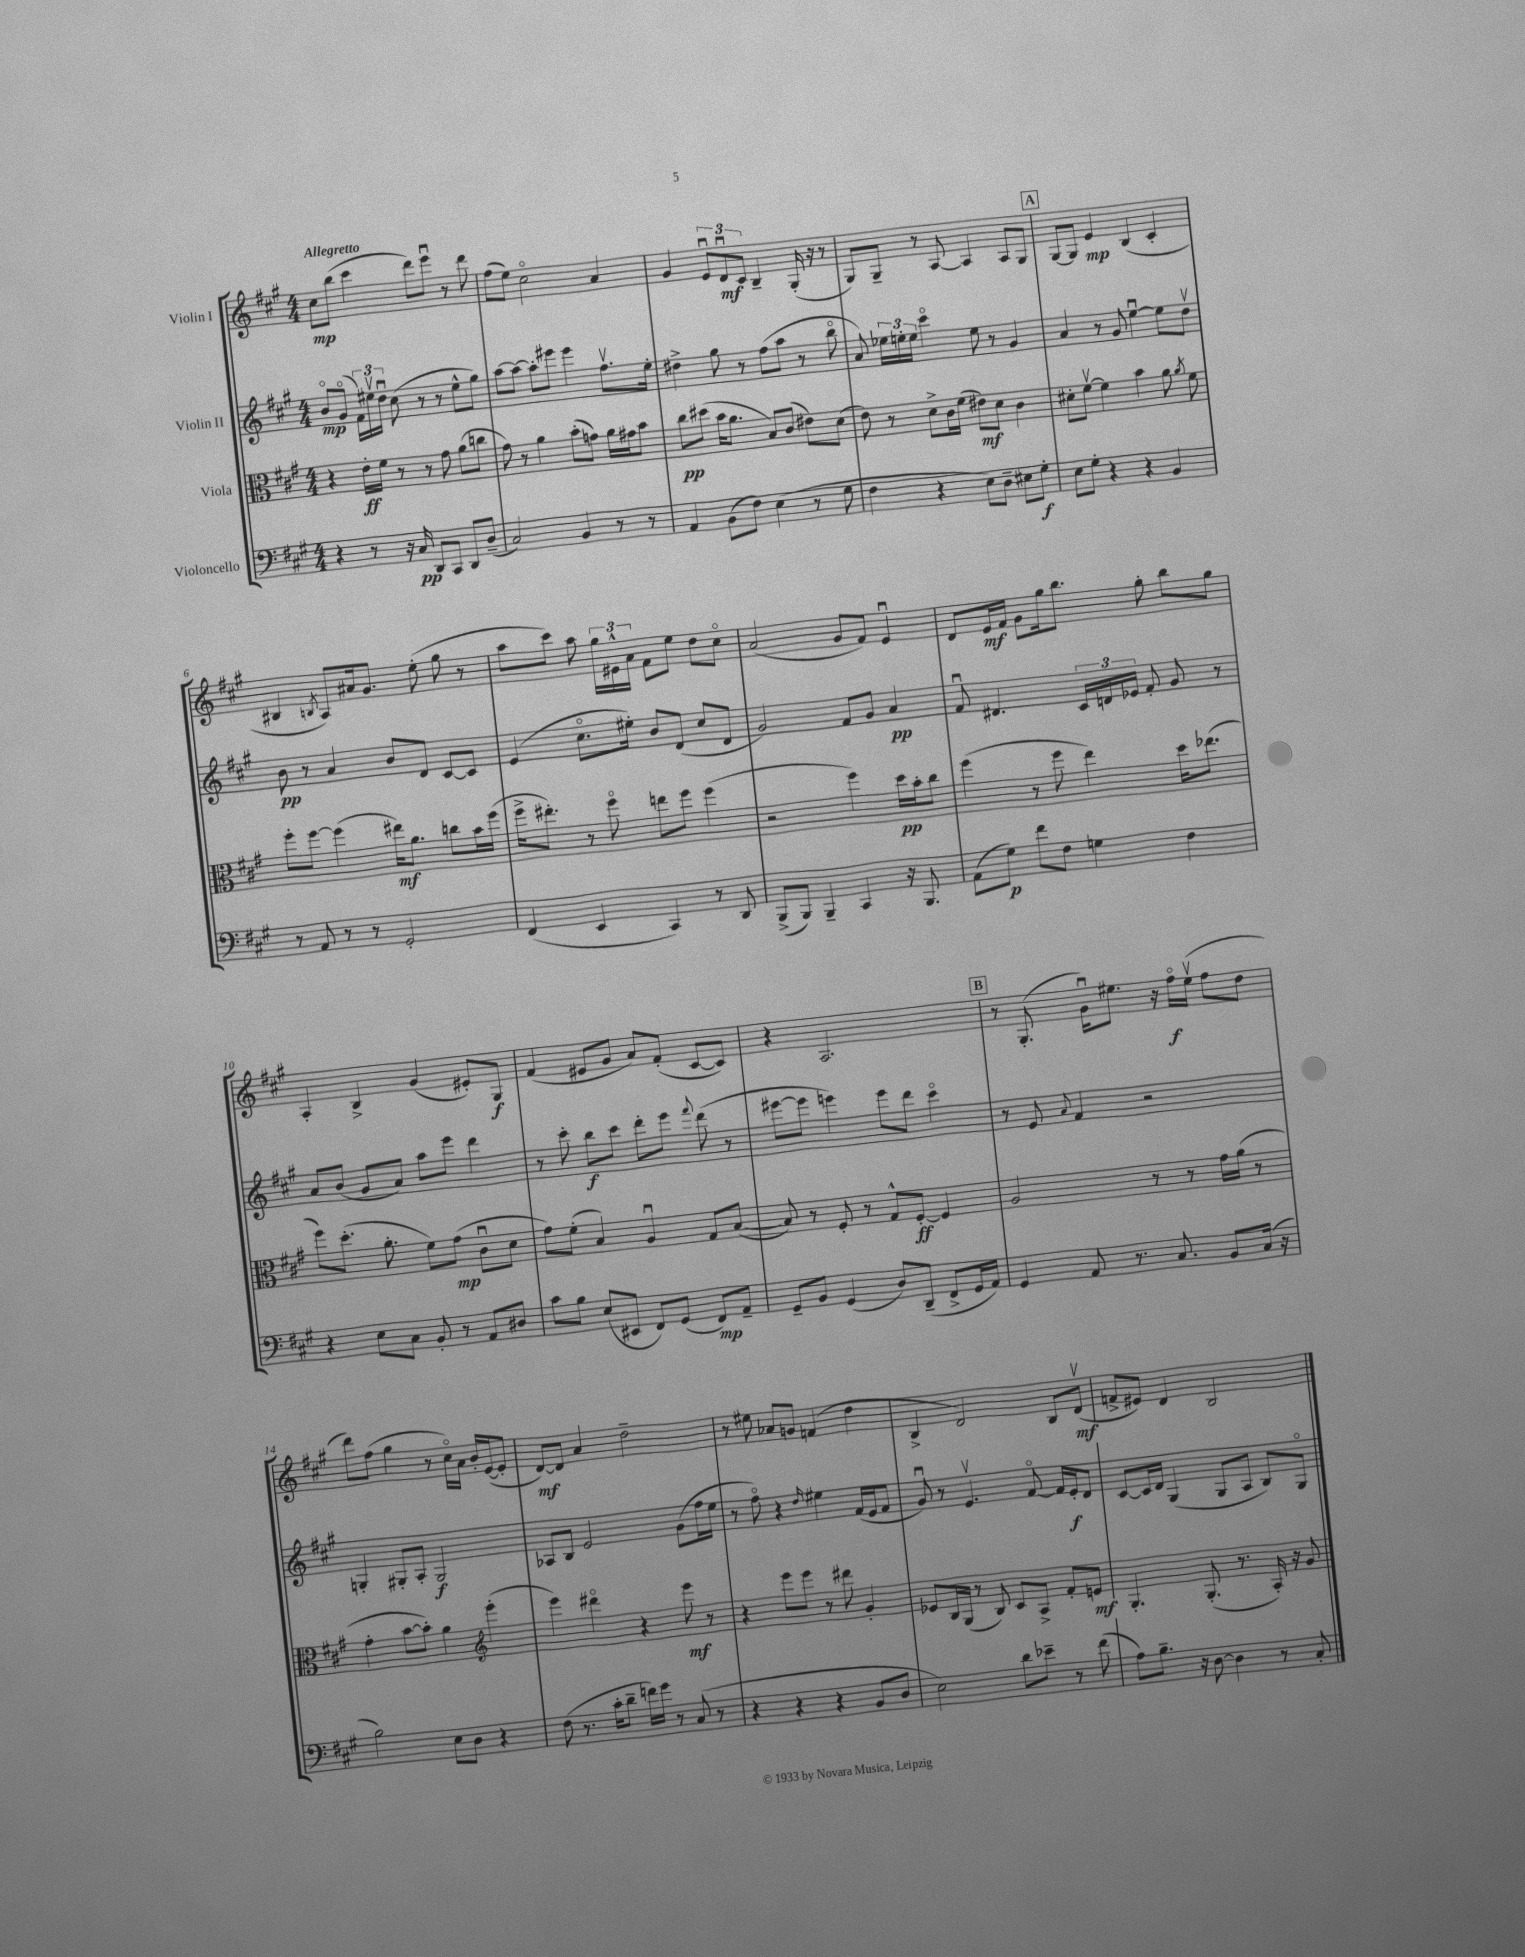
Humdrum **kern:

**kern	**kern	**kern	**kern
*staff4	*staff3	*staff2	*staff1
*clefF4	*clefC3	*clefG2	*clefG2
*k[f#c#g#]	*k[f#c#g#]	*k[f#c#g#]	*k[f#c#g#]
*M4/4	*M4/4	*M4/4	*M4/4
4r	4r	8bo/L	8cc#\L
.	.	(8g#o/J	(8bb\J
8r	16e'\LL	24f#\LL)	4ccc#\
.	.	24ee#v\	.
.	16f#\JJ	.	.
.	.	24ddu\JJ	.
16r	8r	(8cc#\	.
16C#/	.	.	.
8DD/L	8r	8r	8ddd\L)
8CC#/J	8g#\	8r	8eeeu\J
8DD/L	(8a\L	8ee#^^\L	8r
(8D~/J	8cc\J	8gg#\J)	8ddd\
=	=	=	=
2C#/)	8g#\)	[8aa\L	(8ff#\L
.	8r	8aa\_J	8ee\J)
.	4a\	8aa'\]L	2cc#o\
.	.	8eee#\J	.
4BB/	(8b'\L	4eee#\	.
.	8g\J)	.	.
8r	16a\LL	8.ff#v\L	4a/
.	16g#\J	.	.
8r	8b\J	.	.
.	.	16ee'\Jk	.
=	=	=	=
4AA/	8cc#\L	4dd#^\	4g#/
.	(8dd#\J	.	.
(8BB\L	16b\LK	8gg#\	12eu/L
.	8.a\J	.	.
.	.	.	12du/
8F#\J)	.	8r	.
.	.	.	12c#/J
(4E\	8B/L)	(8ff#\L	4B~/
.	(8c#/J	8aa\J	.
8r	8e#\L)	8r	(16G#'/
.	.	.	16r
8G#\	(8d\J	8bbo\	8r
=	=	=	=
4F#\	8e\)	8a/)	8G#/L)
.	8r	24ee-\LL	8G#~/J
.	.	24ee'\	.
.	.	24ee\JJ	.
4r	8d^\L	4ccc#o\	8r
.	16c#\L	.	[8A/
.	(16f#\JJ	.	.
8E\L)	8e#\L)	8ee\	4A/]
8D~\J	8d\J	8r	.
8E#\L	4c#\	4g#/	8A/L
8G#'\J	.	.	8G#/J
=	=	=	=
8E\L	8d#'\L	4a/	[8G#/L
8G#'\J	[8f#v\J	.	8G#/]J
4r	4f#\]	8r	4e/
.	.	8g#/	.
4r	4b\	[4eeu\	(4B/
4BB/	8a\	8ee\]L	4c#'/
.	8qa/	.	.
.	8f#\	8ddv\J	.
=	=	=	=
8r	8ff#'\L	8b\	4B#/
8AA/	[8ff#\J	8r	.
.	.	.	8qB/
8r	(4ff#\]	4a/	8A/L)
8r	.	.	16a#/k
.	.	.	8.g#/J
2GG#'/	16ee#\LK)	8b/L	.
.	8.a\J	.	.
.	.	8d/J	(8ee'\
.	8cc\L	[8c#/L	8gg#\
.	16b\L	8c#/]J	8r
.	(16ff#\JJ	.	.
=	=	=	=
(4FF#/	16ff#^\LK	(4e/	8aa\L
.	8.ee#'\J)	.	.
.	.	.	8ccc#\J)
4EE/	8r	8.cc#o\L	8aa\
.	8ff#o\	.	24gg#\LL
.	.	.	24e#^^\
.	.	16ee#'\Jk)	.
.	.	.	24a\JJ
4CC#/)	8ee\L	8b/L	8f#\L
.	8ff#\J	(8d/J	8ee\J
8r	(4ff#\	8cc#/L	8dd\L
8DD/	.	8d/J	8cc#o\J
=	=	=	=
(8BBB^/L	2r	2g#/)	(2a/
8BBB/J)	.	.	.
4BBB~/	.	.	.
4CC#/	4ff#\)	8f#/L	8g#/L
.	.	8g#/J	8f#/J)
16r	16dd\LL	4a/	4eu/
8.BBB/	16b'\J	.	.
.	8cc#\J	.	.
=	=	=	=
(8AA\L	(4ff#\	8f#u/	8d/L
8G#\J)	.	4.d#/	16e/L
.	.	.	16f#/JJ
8f#\L	8r	.	8g#\L
8F#\J	8ff#\	.	16gg#\k
.	.	.	8.bb\J
4G\	4ee\)	24c#/LL	.
.	.	24d/	.
.	.	24e-/JJ	.
.	.	8f#'/	8gg#'\
4F#\	16dd\LK	8g#/	8bb\L
.	(8.ee-\J	.	.
.	.	8r	8gg#\J
=	=	=	=
4r	8ff#\L)	8a/L	4A'/
.	(8.dd'\J	(8b/J	.
8E\L	.	8g#/L	4B^/
.	8.a'\	.	.
8C#\J	.	8a/J)	.
8BB'/	8f#\L)	8aa\L	(4g#/
8r	(8g#\J	8eee\J	.
8AA/L	8c#u\L	4ddd\	8e#'/L)
8D#/J	8d\J	.	8G#/J
=	=	=	=
8c#\L	8g#\L)	8r	(4f#/
8B\J	(8f#'\J	8ccc#'\	.
(8E/L	4B/)	8bb\L	8e#/L
8EE#/J	.	8ccc#\J	8g#/J
8FF#/L)	4Au/	8ddd'\L	8a/L)
(8GG#/J	.	8eee\J	(8f#'/J
.	.	8qqfff#/	.
8FF#/L)	8G#/L	(8ddd\	[8c#/L
8AA~/J	([8B/J	8r	8c#/]J)
=	=	=	=
8GG#~/L	8B/])	[8eee#\L	4r
8BB/J	8r	8eee#\]J	.
(4GG#/	8F#'/	4eee\)	2.A/
.	8r	.	.
8D/L)	8G#^^/L	8eee\L	.
(8DD~/J	[8F#'/J	8ddd\J	.
8FF#^/L	4F#/]	4ccc#o\	.
16GG#/L	.	.	.
16AA/JJ)	.	.	.
=	=	=	=
4GG#/	2A/	8r	8r
.	.	8e/	(8.G#'/
.	.	8qqa/	.
8AA/	.	4f#/	.
.	.	.	16g#u\LK)
8.r	.	.	8.ee#\J
.	8r	2r	.
8.C#/	.	.	16r
.	8r	.	16ff#o\LL
.	.	.	(16ee#v\JJ
8BB/L	16g#\LL	.	8ff#\L
.	(16a\JJ	.	.
(16C#/Jk	8r	.	8dd\J
16r	.	.	.
=	=	=	=
2B\)	4g#'\	4G'/	8ddd\L)
.	.	.	(8ff#\J
.	[8b\L	8G#'/L	4gg#\
.	8b'\]J)	8A'/J	.
8E\L	4a\	2G#/	8r
8D\J	.	.	16cc#o\LL)
.	.	.	16a\JJ
*	*clefG2	*	*
4r	(4eee'\	.	16b'/LL
.	.	.	([16e/J
.	.	.	8e'/]J
=	=	=	=
(8F#\	4eee\)	8A-/L	[8d/L)
8.r	.	8B/J	8d/]J
.	4ddd#o\	2e/	4a/
16c#'\LK	.	.	.
8d~\J	.	.	.
16f\LL)	4r	.	2dd~\
16g#\JJ	.	.	.
8r	.	.	.
(8C#/	8eee\	(8g#\L	.
8r	8r	16ff#\L	.
.	.	16ee\JJ	.
=	=	=	=
4r	4r	8r	8r
.	.	8ff#o\)	8ee#\
4r	8eee\L	4r	8a-/L
.	8eee\J	.	8g/J
.	.	16qqdd/	.
4r	8r	4ee#\	(4f/
.	8ddd#\	.	.
8BB/L	4g#'/	(16f#/LL	4dd\
.	.	16e/J	.
8D/J	.	8f#/J	.
=	=	=	=
2E\)	8e-/L	8g#u/)	4B^/
.	16B/L	8r	.
.	(16G#/JJ	.	.
.	8r	4.ev/	2d/)
.	8B/)	.	.
8d\L	8c#/L	.	.
8e-~\J	8A^/J	[8f#o/	.
8r	8f#'/L	16f#/]LL	8B/L
.	.	16e'/J	.
(8f#\	8e/J	8d/J	(8dv/J
=	=	=	=
8A\L)	4.G#'/	[8c#/L	8f^/L
8.B~\J	.	16c#/]L	8e#/J)
.	.	16d/JJ	.
.	.	(4G#/	4d/
16r	.	.	.
[8D\	(8.G#'/	.	.
4D\]	.	8G#/L	2B/
.	8.r	.	.
.	.	8A/J	.
8r	16A'/)	8B/L)	.
.	16r	.	.
8C#'/	8g#/	8G#o/J	.
==	==	==	==
*-	*-	*-	*-
